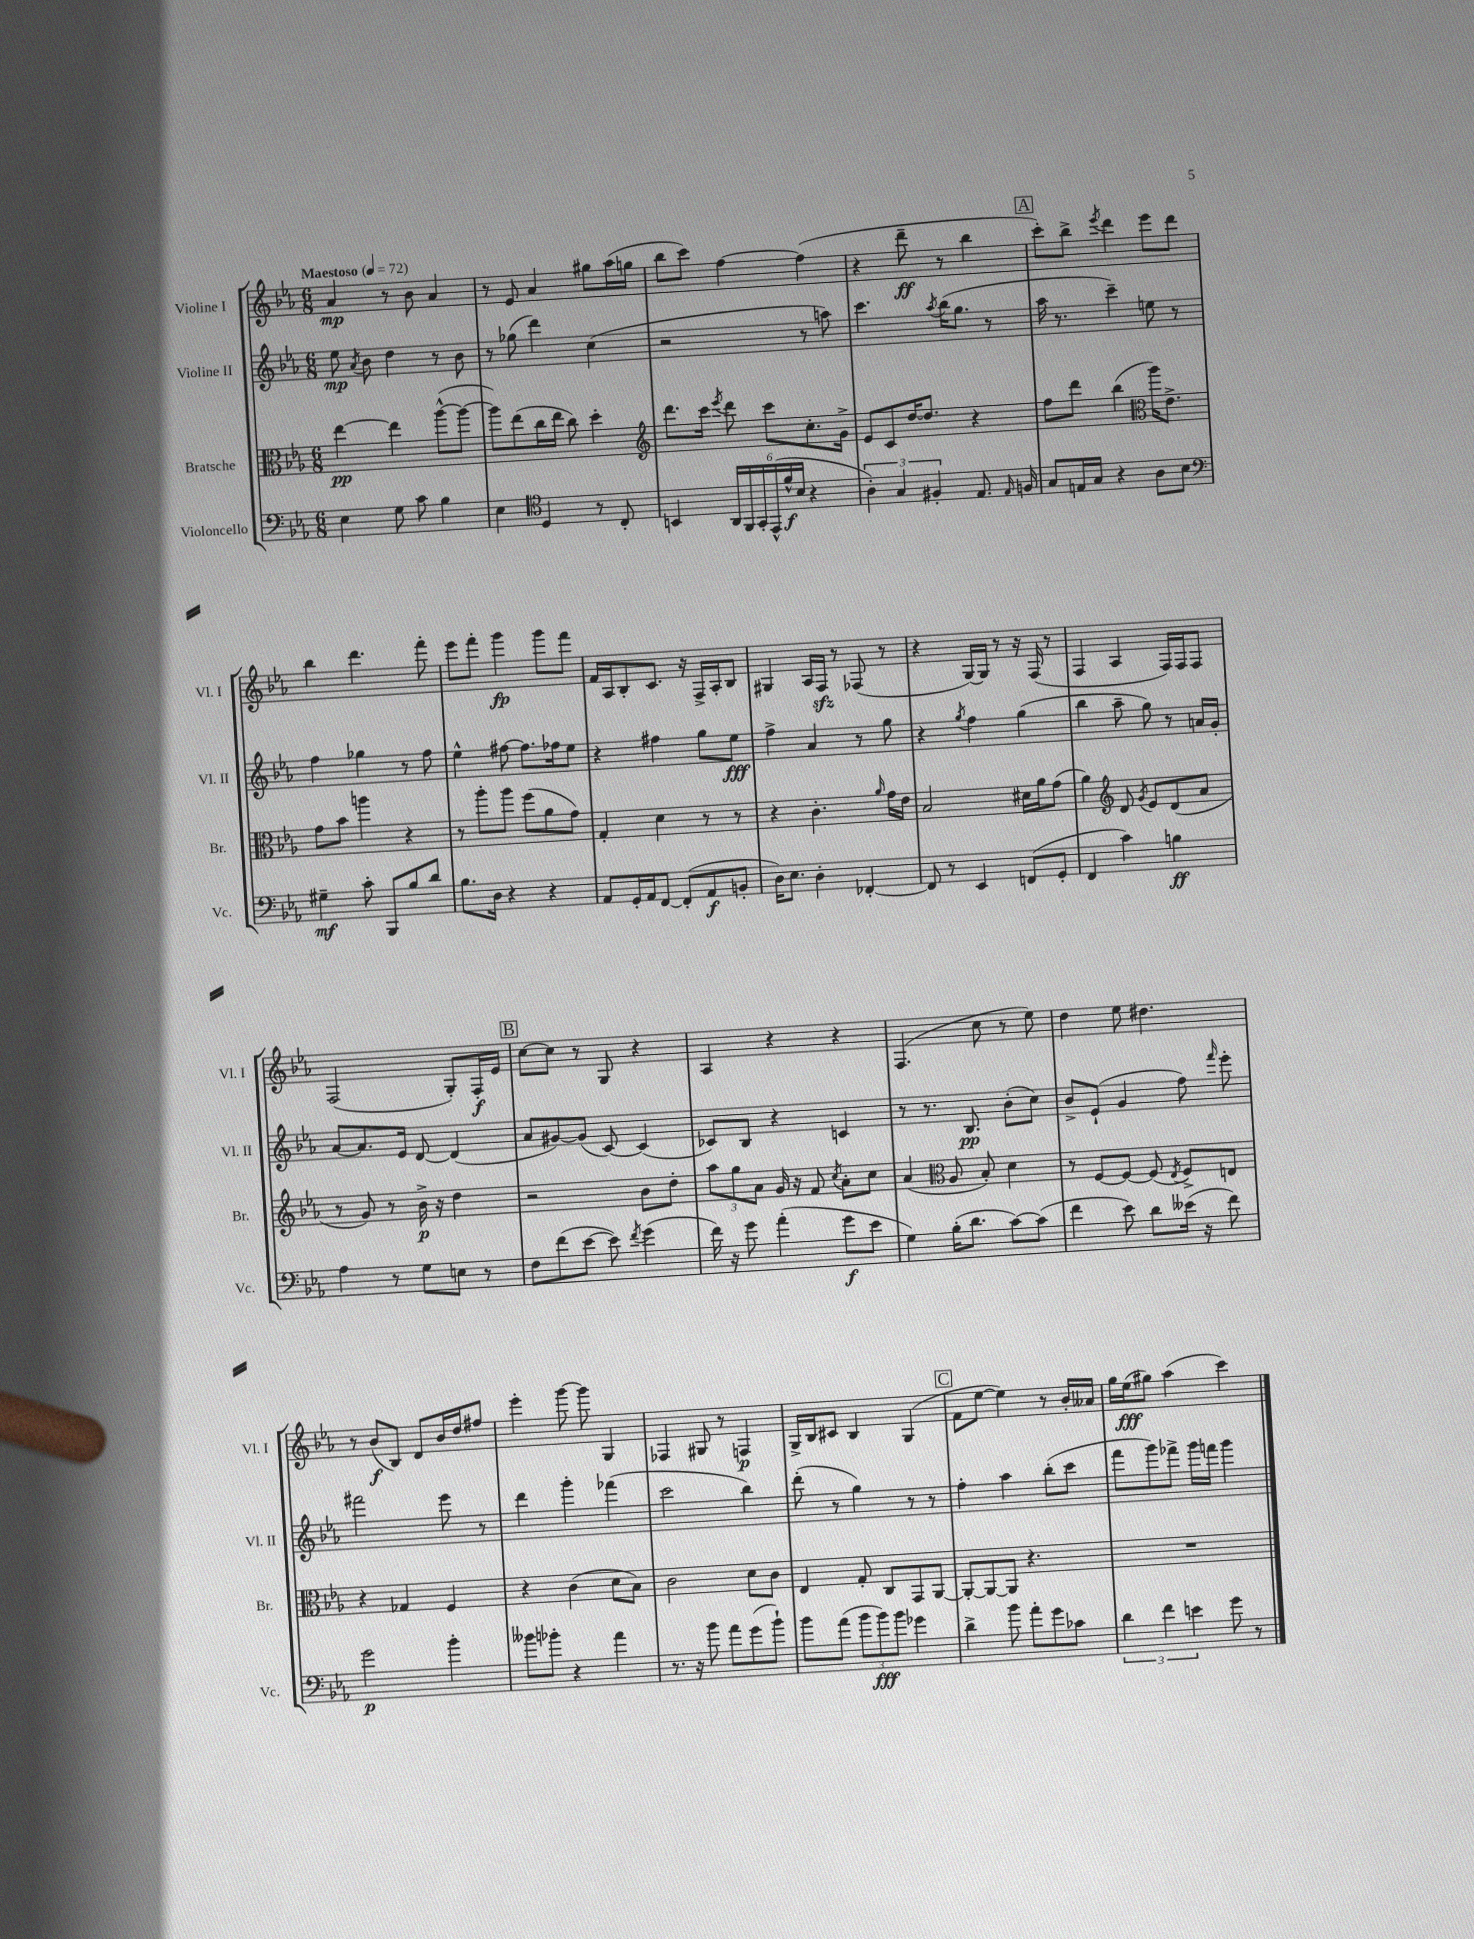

**kern	**kern	**kern	**kern
*staff4	*staff3	*staff2	*staff1
*clefF4	*clefC3	*clefG2	*clefG2
*k[b-e-a-]	*k[b-e-a-]	*k[b-e-a-]	*k[b-e-a-]
*M6/8	*M6/8	*M6/8	*M6/8
*MM72	*MM72	*MM72	*MM72
4E-	[4ee-	8ee-	4a-
.	.	8qa-	.
.	.	8b-	.
8G	4ee-]	4dd	8r
8c	.	.	8b-
4B-	([8aa-^^	8r	4a-
.	8aa-_	8b-	.
=	=	=	=
4E-	8aa-])	8r	8r
.	(8ee-	(8gg-	8e-
*clefC4	*	*	*
4D	16cc	4ddd)	4a-
.	16ee-	.	.
.	8cc)	.	.
8r	4dd'	(4cc	8gg#
8C'	.	.	(16aa-
.	.	.	16gg
=	=	=	=
*	*clefG2	*	*
4BB	8.ddd	2r	8bb-
.	.	.	8ccc)
.	16ccc	.	.
.	8qeee-	.	.
24AA-	8ddd	.	[4ff
24FF	.	.	.
24GG'	.	.	.
(24EE-^^	8ccc	.	.
24f^^	.	.	.
24B-	.	.	.
4r	8.cc'	8r	(4ff]
.	.	8aa)	.
.	16g^	.	.
=	=	=	=
6A-')	8e-	4.ccc	4r
.	8c	.	.
6G	.	.	.
.	[16dd	.	8ddd~
.	8.dd]	.	.
6F#'	.	.	.
.	.	8qaa-	.
.	.	(16bb-	8r
.	.	8.gg	.
8.E-	4r	.	4bb-
.	.	8r	.
16qqE-	.	.	.
16F	.	.	.
=	=	=	=
8G	8ff	16aa-	8ccc')
.	.	8.r	.
16E	8ddd	.	8bb-^
16G	.	.	.
.	.	.	8qeee-
4r	(4bb-	4ccc~)	4ddd
*	*clefC3	*	*
8A-	16aa-)	8ee	8eee-
.	8.e-^	.	.
8B-	.	8r	8ddd
=	=	=	=
*clefF4	*	*	*
4G#~	8g	4ff	4bb-
.	8b-	.	.
8c'	4aa	4gg-	4.ddd
8BBB-	.	.	.
8B-	4r	8r	.
8d	.	8ff	8fff'
=	=	=	=
8.B-	8r	4ee-^^	8eee-
.	8aa-'	.	8fff'
16D	.	.	.
4r	8aa-	[8ff#	4ggg
.	(8ff	8.ff#]	.
4r	8a-	.	8ggg
.	.	16ff-	.
.	8g)	8ee-	8fff
=	=	=	=
8AA-	4G'	4r	16f
.	.	.	16A-
16GG'	.	.	8B-'
16AA-	.	.	.
[8FF	4d	4ff#	8.c
(8FF']	.	.	.
.	.	.	16r
8AA-	8r	8gg	16F^
.	.	.	16A-'
8BB'	8r	8ee-	8B-
=	=	=	=
16D)	4r	4ff^	4G#
8.E-	.	.	.
4D'	4.c'	4a-	16A-
.	.	.	16F
.	.	.	8r
[4FF-'	.	8r	(8F-
.	16qqa-	.	.
.	16g	8gg	8r
.	16e-	.	.
=	=	=	=
8FF-]	2B-	4r	4r
8r	.	.	.
.	.	8qgg	.
4EE-	.	4ff	[16G)
.	.	.	16G]
.	.	.	8r
(8FF	16d#	(4gg	16r
.	16a-	.	(16F
8GG'	(8g	.	8r
=	=	=	=
4FF	4a-)	4bb-	4F
*	*clefG2	*	*
4c)	8d	8aa-~	4A-
.	8qg	.	.
.	8e-	8gg)	.
4B	(8d	8r	16F)
.	.	.	16F
.	8a-	16a	8F
.	.	16g'	.
=	=	=	=
4A-	8r	[8a-	(2F
.	8g)	8.a-]	.
8r	8r	.	.
.	.	16e-	.
8G	16b-^	[8d	.
.	16r	.	.
8E	4dd	(4d]	8G')
8r	.	.	16F'
.	.	.	16e-
=	=	=	=
8F	2r	8a-	[8cc
(8f	.	[8g#)	8cc]
[8e-	.	(8g#]	8r
8e-])	.	[8c)	8G
8qf	.	.	.
(4g	8b-	(4c]	4r
.	8dd'	.	.
=	=	=	=
16f)	12aa-	8c-)	4A-
16r	.	.	.
.	12gg	.	.
8g	.	8B-	.
.	12a-	.	.
(4a-'	16g	4r	4r
.	16r	.	.
.	8f	.	.
.	8qcc	.	.
8g	8a-'	4c	4r
8e-	8cc	.	.
=	=	=	=
4G)	(4a-	8r	(4.F
.	.	8.r	.
*	*clefC3	*	*
(16B-'	8A-	.	.
8.d	.	8.B-	.
.	8B-')	.	8cc
[8c)	4d	(8b-'	8r
(8c]	.	8cc)	8ee-)
=	=	=	=
4f	8r	8b-^	4dd
.	[8F	(8e-`	.
8e-)	8F_	4g	8ee-
8d	(8F]	.	4.dd#
.	8qE-	.	.
(16e--	8F^)	8ff)	.
16r	.	.	.
.	.	16qqfff	.
8f)	8E	8eee-'	.
=	=	=	=
2g	4r	2fff#	8r
.	.	.	(8b-
.	4G-	.	8B-)
.	.	.	8d
4b-'	4F	8eee-	16b-
.	.	.	16dd
.	.	8r	8ff#
=	=	=	=
8b--	4r	4ddd	4eee-'
8b-'	.	.	.
4r	(4c	4ggg'	[8ggg
.	.	.	8ggg]
4a-	8d	(4fff-	4G
.	8B-)	.	.
=	=	=	=
8.r	2c	2ccc	4F-
16r	.	.	.
8b-	.	.	8G#
8a-	.	.	8r
(8g	8d	4bb-)	4F
8b-`)	8c	.	.
=	=	=	=
8b-	4E-	(8ddd'	16G^
.	.	.	16B-
(8a-	.	8r	8c#
12b-	8G'	4gg)	4B-
12b-)	.	.	.
.	8C	.	.
12b-	.	.	.
4g-	8GG	8r	(4G
.	[8AA-	8r	.
=	=	=	=
4d^	8AA-'_	4ff'	8f
.	8AA-_	.	[8ee-
8b-	8AA-]	4aa-	4ee-])
8a-'	4.r	.	.
8g	.	(8bb-'	8r
8c-	.	8ccc	16b-'
.	.	.	16a--
=	=	=	=
6d	2.r	8fff	16gg
.	.	.	(16ee-
.	.	8ggg)	8gg#)
6f	.	.	.
.	.	8fff-^	(4aa-
6e	.	.	.
.	.	16ggg	.
.	.	16fff	.
8g	.	4ggg	4ccc)
8r	.	.	.
==	==	==	==
*-	*-	*-	*-
